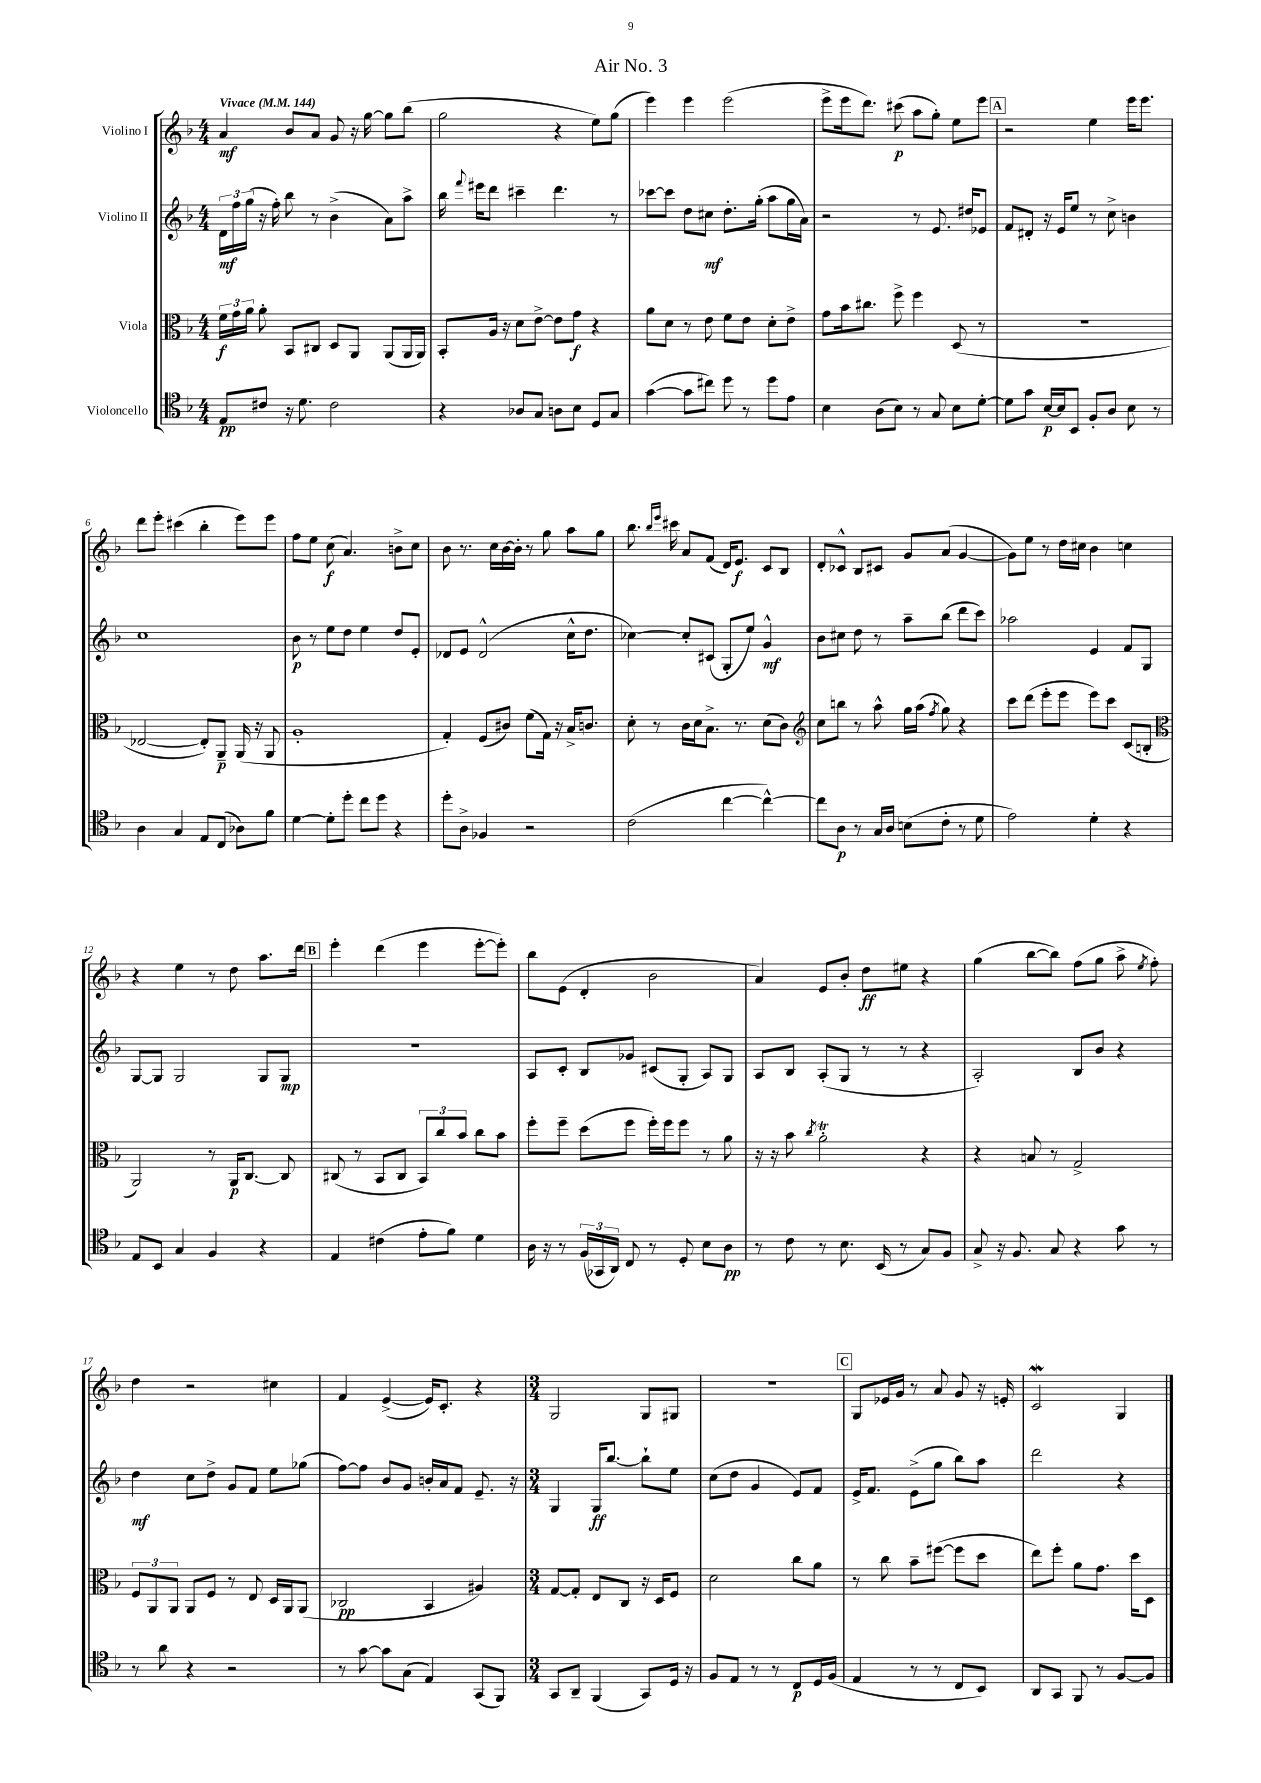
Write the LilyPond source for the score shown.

\header { title = "Air No. 3" }
<<
\new StaffGroup <<
\new Staff = "s0" \with { instrumentName = "Violino I" } {
    \clef treble \key f \major \numericTimeSignature \time 4/4 \tempo "Vivace" 4 = 144
    \autoBeamOff a'4\mf bes'8[ a'8] g'8 r16 g''16~ g''8[ bes''8]( |
    g''2 r4 e''8[) g''8]( |
    e'''4) e'''4 e'''2( |
    e'''8[-> e'''16 d'''8.]) cis'''8\p( a''8[ g''8]-.) e''8[ e'''8] |
    \mark \markup { \box "A" } r2 e''4 e'''16[ e'''8.] |
    d'''8[ e'''8]-. cis'''4( bes''4-. e'''8[) e'''8] |
    f''8[ e''8] c''8\f( a'4.) b'8[-> c''8] |
    bes'8 r8. c''16[ bes'16~ bes'16]-. r8 g''8 a''8[ g''8] |
    bes''8. \grace { bes''16[ e'''16] } cis'''16 a'8[ f'8]( d'16[) e'8.]\f c'8[ bes8] |
    d'8[-. ces'8]-^ bes8[ cis'8] g'8[ a'8]( g'4~ |
    g'8[) e''8] r8 d''16[ cis''16] bes'4 c''4 |
    r4 e''4 r8 d''8 a''8.[ d'''16] |
    \mark \markup { \box "B" } e'''4-. d'''4( e'''4 e'''8[~-. e'''8]-.) |
    bes''8[ e'8]( d'4-. bes'2 |
    a'4) e'8[ bes'8]-. d''8[\ff eis''8] r4 |
    g''4( bes''8[~ bes''8]) f''8[( g''8] a''8-> \acciaccatura { e''8 } f''8-.) |
    d''4 r2 cis''4 |
    f'4 e'4~->( e'16[) c'8.]-. r4 |
    \numericTimeSignature \time 3/4 g2 g8[ gis8] |
    R2. |
    \mark \markup { \box "C" } g8[ ees'16 g'16] r8 a'8 g'8 r16 e'16-. |
    c'2\mordent g4 \bar "|." |
}
\new Staff = "s1" \with { instrumentName = "Violino II" } {
    \clef treble \key f \major \numericTimeSignature \time 4/4
    \autoBeamOff \tuplet 3/2 { d'16[\mf f''16 g''16]( } r16 f''16-.) bes''8 r8 bes'4->( a'8[) a''8]-> |
    bes''16 \appoggiatura { f'''8 } eis'''16[ d'''8] cis'''4-- d'''4. r8 |
    ces'''8[~ ces'''8] d''8[ cis''8]\mf d''8.[-. g''16]-.( a''8[ g''16 a'16]) |
    r2 r8 e'8. dis''16[ ees'8] |
    \mark \markup { \box "A" } f'8[ dis'8]-. r16 e'16[ e''8] r8 c''8-> b'4 |
    c''1 |
    bes'8\p r8 e''8[ d''8] e''4 d''8[ e'8]-. |
    des'8[ e'8] des'2-^( c''16[-^ d''8.] |
    ces''4~) ces''8[-. cis'8]( g8[-. e''8]) g'4-^\mf |
    bes'8[ cis''8] d''8 r8 a''8[-- bes''8]( d'''8[ c'''8]) |
    aes''2 e'4 f'8[ g8] |
    g8[~ g8] g2 g8[ g8]\mp |
    \mark \markup { \box "B" } R1 |
    a8[ c'8]-. bes8[ ges'8] cis'8[( g8]-. a8[) g8] |
    a8[ bes8] a8[-.( g8] r8 r8 r4 |
    a2-.) bes8[ bes'8] r4 |
    d''4\mf c''8[ d''8]-> g'8[ f'8] e''8[ ges''8]( |
    f''8[~) f''8] bes'8[ g'8] b'16[-. a'16 f'8] e'8.-- r16 |
    \numericTimeSignature \time 3/4 g4 g16[\ff bes''8.]~ bes''8[-! e''8] |
    c''8[( d''8] g'4 e'8[) f'8] |
    \mark \markup { \box "C" } e'16[-> f'8.] e'8[->( g''8] bes''8[) a''8] |
    d'''2 r4 \bar "|." |
}
\new Staff = "s2" \with { instrumentName = "Viola" } {
    \clef alto \key f \major \numericTimeSignature \time 4/4
    \autoBeamOff \tuplet 3/2 { f'16[\f g'16 a'16] } a'8-. bes,8[ cis8] d8[ a,8] a,8[( a,16 a,16]) |
    bes,8[-. a16] r16 d'8[ e'8]~-> e'8[ g'8]\f r4 |
    a'8[ d'8] r8 e'8 f'8[ e'8] d'8[-. e'8]-> |
    g'8[ bes'16 cis''8.] f''8-> f''4 d8( r8 |
    \mark \markup { \box "A" } R1 |
    ees2~ ees8[-.) a,8]--\p a,16( r16 a,8 |
    a1-. |
    g4-.) f8[( cis'8]) f'8[( g16]) r16 bes16[-> c'8.] |
    d'8-. r8 c'16[ d'16 bes8.]-> r8. d'8[( c'8]) |
    \clef treble c''8[ b''8] r8 a''8-^ g''16[ a''16]( \acciaccatura { f''8 } g''8) r4 |
    c'''8[ d'''8]( e'''8[-. e'''8] e'''8[) c'''8] c'8[( b8]-. |
    \clef alto a,2) r8 a,16[\p c8.]~ c8 |
    \mark \markup { \box "B" } cis8( r8 bes,8[ cis8] \tuplet 3/2 { bes,8[) c''8 bes'8] } c''8[ bes'8] |
    f''8[-. f''8]-- d''8[( f''8] f''16[-.) f''16 f''8] r8 a'8 |
    r16 r16 bes'8 \acciaccatura { c''8 } a'2-.\trill r4 |
    r4 b8 r8 g2-> |
    \tuplet 3/2 { f8[ a,8 a,8] } a,8[ f8] r8 e8 d16[ a,16 a,8]( |
    ces2\pp bes,4 ais4) |
    \numericTimeSignature \time 3/4 g8[~ g8]-. e8[ c8] r16 d16[ f8] |
    d'2 c''8[ a'8] |
    \mark \markup { \box "C" } r8 c''8 bes'8[-- fis''8]~( fis''8[ d''8] |
    e''8[) f''8]-. a'8[ g'8.] d''16[ d8] \bar "|." |
}
\new Staff = "s3" \with { instrumentName = "Violoncello" } {
    \clef tenor \key f \major \numericTimeSignature \time 4/4
    \autoBeamOff e8[\pp cis'8] r16 d'8. cis'2 |
    r4 aes8[ g8] a8[ bes8] d8[ g8] |
    g'4~( g'8[ cis''8]) d''8 r8 d''8[ e'8] |
    bes4 a8[( bes8]) r8 g8 bes8[ d'8]~-. |
    \mark \markup { \box "A" } d'8[ g'8] bes16[~\p bes16 bes,8] f8[-. a8] bes8 r8 |
    a4 g4 e8[ c8]( aes8[) f'8] |
    d'4~ d'8[-. d''8]-. c''8[ d''8] r4 |
    d''8[-. a8]-> fes4 r2 |
    c'2( c''4~ c''4~-^) |
    c''8[ a8]\p r8 g16[ a16] b8[( c'8]-. r8 d'8 |
    e'2) d'4-. r4 |
    e8[ bes,8] g4 f4 r4 |
    \mark \markup { \box "B" } e4 cis'4( e'8[-. f'8]) d'4 |
    a16 r16 r8 \tuplet 3/2 { f16[( ges,16 a,16]) } c8 r8 d8-. bes8[ a8]\pp |
    r8 c'8 r8 bes8. bes,16( r8 g8[) f8] |
    g8-> r16 f8. g8 r4 g'8 r8 |
    r8 a'8 r4 r2 |
    r8 g'8~ g'8[ g8]( e4) g,8[( f,8]) |
    \numericTimeSignature \time 3/4 g,8[ a,8]-- f,4( g,8[) d16] r16 |
    f8[ e8] r8 r8 c8[\p d16 f16]( |
    \mark \markup { \box "C" } e4 r8 r8 c8[ bes,8]) |
    a,8[ g,8] f,8 r8 f8[~ f8] \bar "|." |
}
>>
>>
